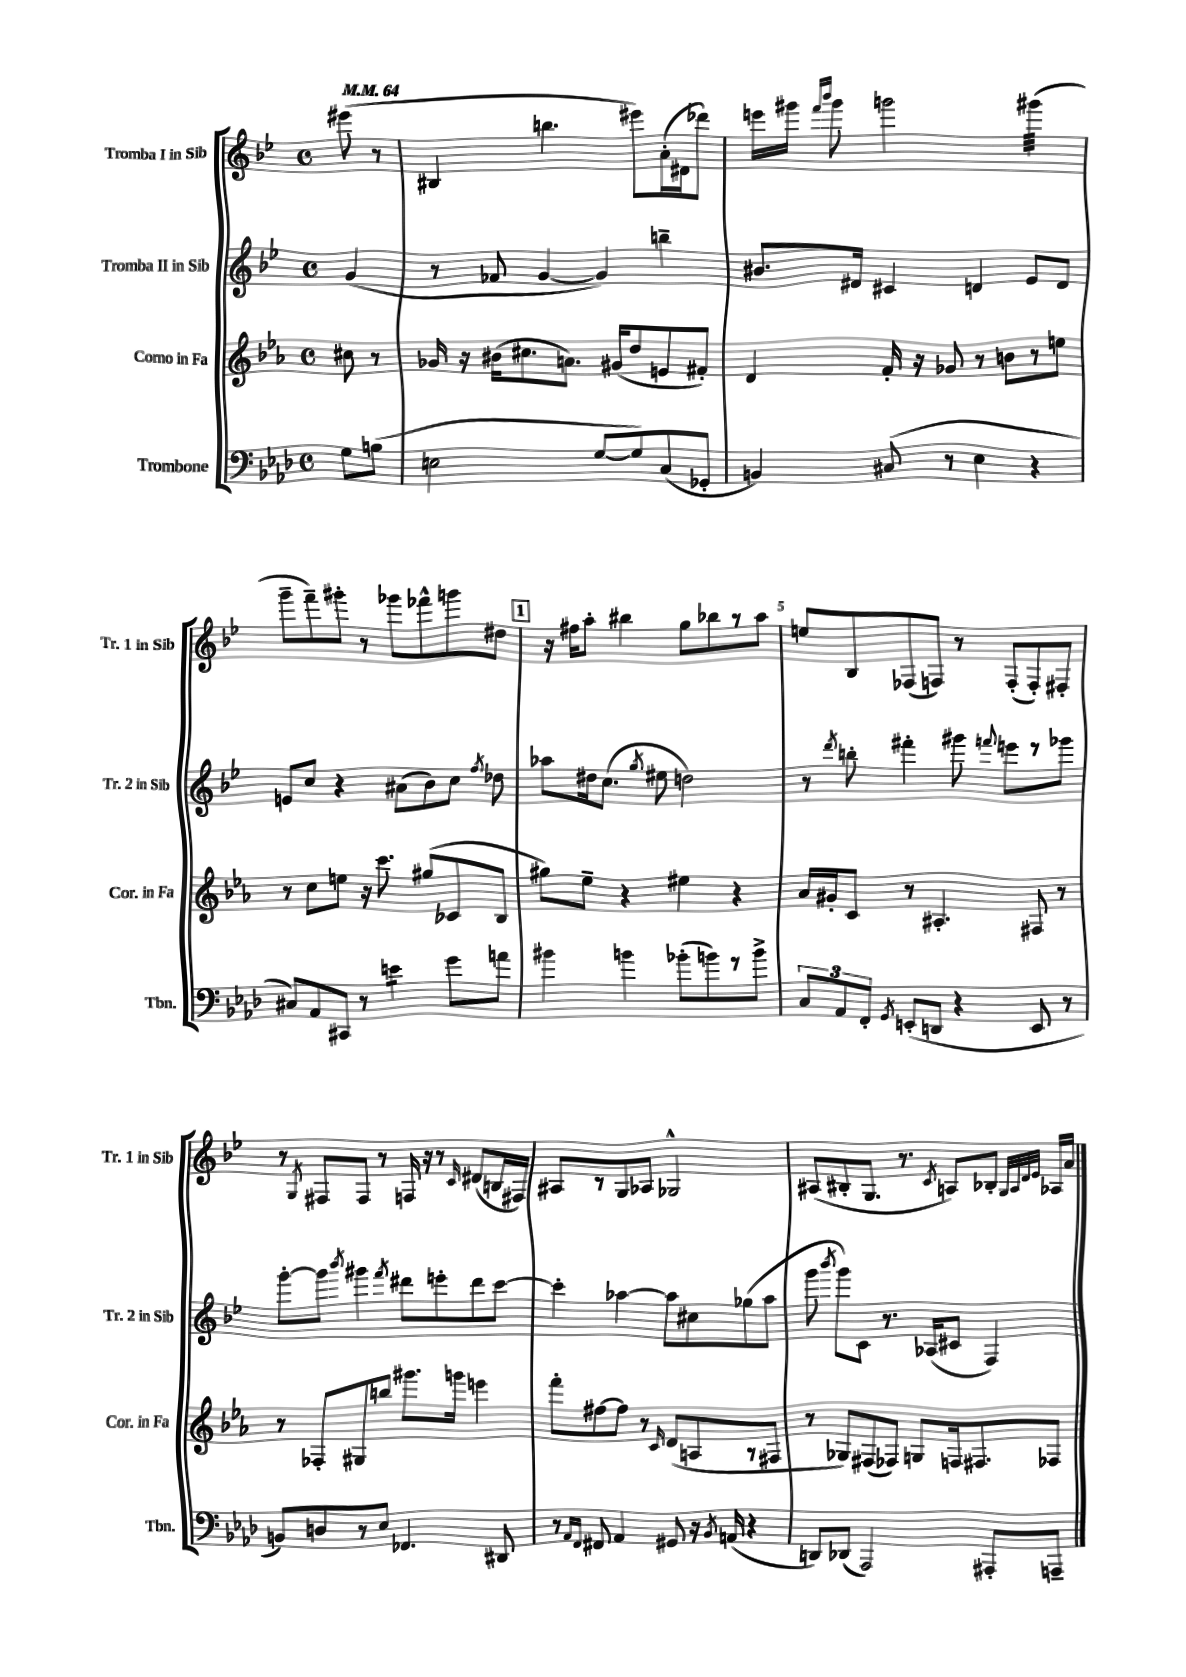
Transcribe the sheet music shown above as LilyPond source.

<<
\new StaffGroup <<
\new Staff = "s0" \with { instrumentName = "Tromba I in Sib" shortInstrumentName = "Tr. 1 in Sib" } {
    \clef treble \key bes \major \defaultTimeSignature \time 4/4 \partial 4 \tempo 4 = 64
    \autoBeamOff eis'''8( r8 |
    bis4 b''4. eis'''8[) a'16-.( dis'16 des'''8]) |
    e'''16[ gis'''16] \grace { f'''16[ bes'''16] } gis'''8 g'''2 gis'''4:32( |
    g'''8[-- f'''8--) gis'''8]-. r8 ges'''8[ fes'''8-^ g'''8 dis''8] |
    \mark \markup { \box "1" } r16 fis''16[ a''8]-. bis''4 g''8[ bes''8 r8 a''8] |
    e''8[ bes8 fes8( f8]) r8 f8[-.( f8-.) fis8]-. |
    r8 \acciaccatura { g8 } fis8[ fis8] r8 f16 r16 r8 \grace { c'16 } dis'8[( b16 fis16]) |
    ais8[ r8 g8 aes8] ges2-^ |
    ais8[( bis8-. g8.] r8. \acciaccatura { c'8 } a8[) bes8]-. \grace { g32[ a32 d'32 ees'32] } aes16[ a'16] \bar "|." |
}
\new Staff = "s1" \with { instrumentName = "Tromba II in Sib" shortInstrumentName = "Tr. 2 in Sib" } {
    \clef treble \key bes \major \defaultTimeSignature \time 4/4 \partial 4
    \autoBeamOff g'4( |
    r8 fes'8 g'4~ g'4) b''4-- |
    bis'8.[ dis'16] cis'4 d'4 ees'8[ d'8] |
    e'8[ c''8] r4 ais'8[( bes'8) c''8] \acciaccatura { f''8 } des''8 |
    \mark \markup { \box "1" } aes''8[ dis''16 c''8.]( \acciaccatura { g''8 } eis''8 d''2) |
    r8 \acciaccatura { d'''8 } b''8-. fis'''4-. gis'''8 \appoggiatura { f'''8 } e'''8[ r8 ges'''8] |
    g'''8[~-. g'''8] \acciaccatura { bes'''8 } gis'''4 \acciaccatura { f'''8 } dis'''8[ e'''8-. dis'''8 c'''8]~ |
    c'''4-. aes''4~ aes''8[ cis''8 ges''8( aes''8] |
    g'''8 \acciaccatura { bes'''8 } g'''8[) c'8] r8. aes16[( cis'8] f4) \bar "|." |
}
\new Staff = "s2" \with { instrumentName = "Corno in Fa" shortInstrumentName = "Cor. in Fa" } {
    \clef treble \key ees \major \defaultTimeSignature \time 4/4 \partial 4
    \autoBeamOff cis''8 r8 |
    ges'16 r16 bis'16[( cis''8. a'8.]) gis'16[( d''8 e'8 fis'8]-.) |
    d'4 f'16-. r16 ges'8 r8 b'8[ r8 e''8] |
    r8 c''8[ e''8] r16 c'''8. gis''8[( ces'8 bes8] |
    \mark \markup { \box "1" } gis''8[) ees''8]-- r4 eis''4 r4 |
    aes'16[ gis'16-. c'8] r8 ais4.-. fis8 r8 |
    r8 fes8[-. gis8 b''8] gis'''8.[ g'''16] e'''4 |
    f'''8[-. fis''8~ fis''8] r8 \grace { c'16 } d'8[( a8 r8 fis8] |
    r8 ges8[) fis8( fes8]) g8[ f16 fis8. fes8] \bar "|." |
}
\new Staff = "s3" \with { instrumentName = "Trombone" shortInstrumentName = "Tbn." } {
    \clef bass \key aes \major \defaultTimeSignature \time 4/4 \partial 4
    \autoBeamOff g8[ b8]( |
    e2 g8[~ g8) c8( ges,8]-. |
    b,4) cis8( r8 ees4 r4 |
    cis8[) aes,8 cis,8] r8 e'4:8 g'8[ a'8] |
    \mark \markup { \box "1" } bis'4 b'4 bes'8[-.( b'8) r8 b'8]-> |
    \tuplet 3/2 { c8[ aes,8 f,8]-. } \acciaccatura { g,8 } e,8[-.( d,8] r4 e,8 r8 |
    b,8[) d8 r8 ees8] fes,4. dis,8 |
    r8 \grace { aes,16[ f,16] } fis,8 aes,4 gis,8 r16 \acciaccatura { bes,8 } a,16( r4 |
    d,8[) des,8]( aes,,2) ais,,8[-. a,,8]-- \bar "|." |
}
>>
>>
\layout { \context { \Score \override BarNumber.break-visibility = ##(#f #t #t) barNumberVisibility = #(every-nth-bar-number-visible 5) } }
